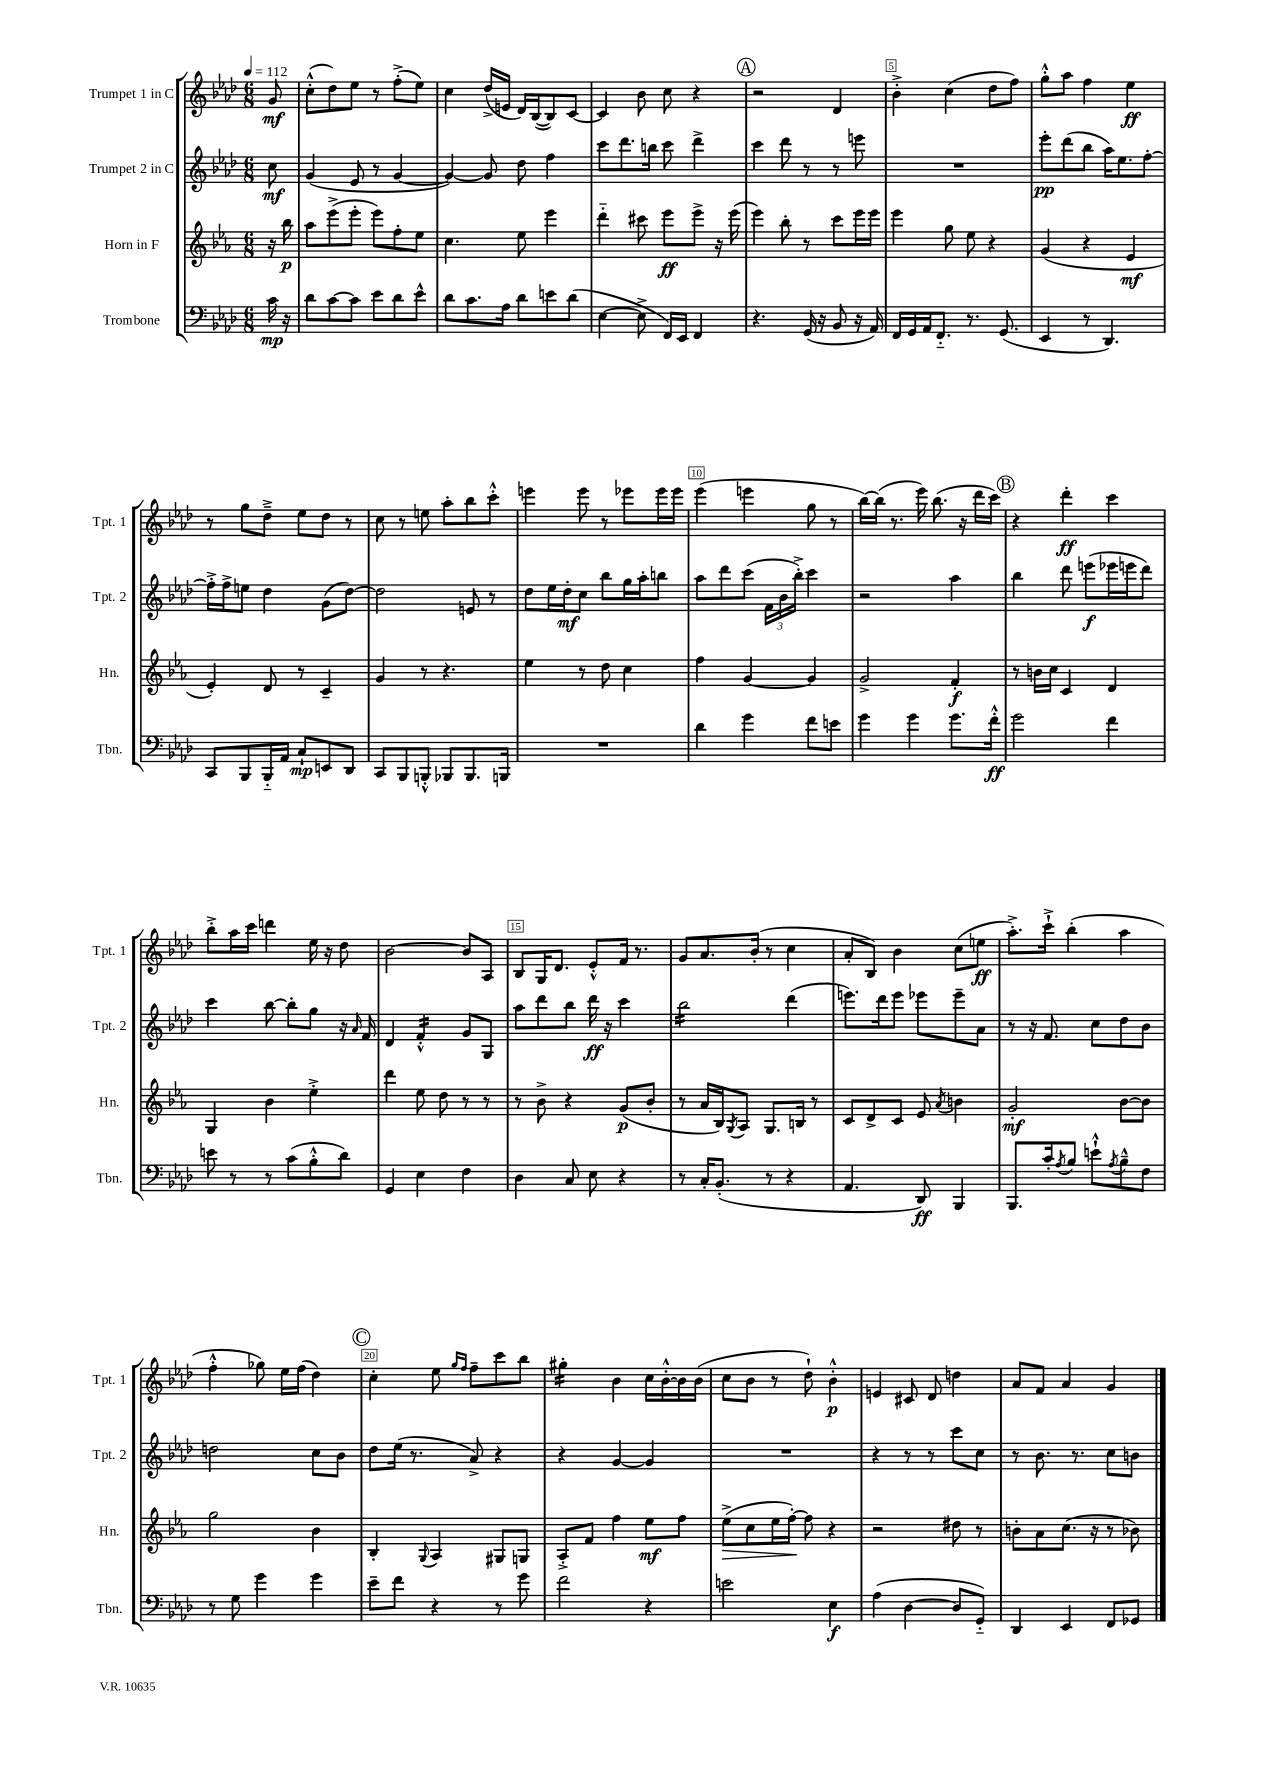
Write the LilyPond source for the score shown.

<<
\new StaffGroup <<
\new Staff = "s0" \with { instrumentName = "Trumpet 1 in C" shortInstrumentName = "Tpt. 1" } {
    \clef treble \key aes \major \numericTimeSignature \time 6/8 \partial 8 \tempo 4 = 112
    g'8\mf |
    c''8-.-^( des''8) ees''8 r8 f''8-.->( ees''8) |
    c''4 des''16->( e'16 des'16) bes16~( bes8) c'8~ |
    c'4 bes'8 c''8 r4 |
    \mark \markup { \circle "A" } r2 des'4 |
    bes'4-.-> c''4( des''8 f''8) |
    g''8-.-^ aes''8 f''4 ees''4\ff |
    r8 g''8 des''8---> ees''8 des''8 r8 |
    c''8 r8 e''8 aes''8-. bes''8 c'''8-.-^ |
    e'''4 e'''8 r8 ees'''8 ees'''16 ees'''16 |
    ees'''4( e'''4 g''8 r8 |
    bes''16~) bes''16( r8. ees'''16) bes''8.( r16 des'''16 c'''16) |
    \mark \markup { \circle "B" } r4 des'''4-.\ff c'''4 |
    bes''8-.-> aes''16 c'''16 d'''4 ees''16 r16 des''8 |
    bes'2~ bes'8 aes8 |
    bes8 g16 des'8. ees'8-.-^ f'16 r8. |
    g'8 aes'8. bes'16-.( r8 c''4 |
    aes'8-. bes8) bes'4 c''8( e''8\ff |
    aes''8.-.->) c'''16-!-> bes''4-.( aes''4 |
    f''4-.-^ ges''8) ees''16 f''16( des''4) |
    \mark \markup { \circle "C" } c''4-. ees''8 \grace { g''16 f''16 } f''8-- c'''8 bes''8 |
    gis''4:16-. bes'4 c''16 bes'16~-.-^ bes'16 bes'16( |
    c''8 bes'8 r8 des''8-!) bes'4-.-^\p |
    e'4 cis'8 des'8 d''4 |
    aes'8 f'8 aes'4 g'4 \bar "|." |
}
\new Staff = "s1" \with { instrumentName = "Trumpet 2 in C" shortInstrumentName = "Tpt. 2" } {
    \clef treble \key aes \major \numericTimeSignature \time 6/8 \partial 8
    c''8\mf |
    g'4( ees'8 r8 g'4~ |
    g'4~) g'8 des''8 f''4 |
    c'''8 des'''8. b''16 c'''8 des'''4-> |
    \mark \markup { \circle "A" } c'''4 des'''8 r8 r8 e'''8 |
    R2. |
    ees'''8-.\pp des'''8( bes''8 aes''16) ees''8. f''8~-. |
    f''16-.-> f''16-> e''8 des''4 g'8( des''8~) |
    des''2 e'8 r8 |
    des''8 ees''16 des''16-.\mf c''8 bes''8 g''16 aes''16-. b''8 |
    aes''8 des'''8 c'''8( \tuplet 3/2 { f'16 bes'16 bes''16-.->) } c'''4 |
    r2 aes''4 |
    \mark \markup { \circle "B" } bes''4 des'''8 e'''8\f( ees'''16 e'''16 des'''8) |
    c'''4 bes''8~ bes''8-. g''8 r16 \grace { aes'16 } f'16 |
    des'4 f'4:16-.-^ g'8 g8 |
    aes''8 des'''8 bes''8 des'''16\ff r16 c'''4 |
    bes''2:16 des'''4( |
    e'''8.) des'''16 e'''8 ees'''8 ees'''8-- aes'8 |
    r8 r16 f'8. c''8 des''8 bes'8 |
    d''2 c''8 bes'8 |
    \mark \markup { \circle "C" } des''8 ees''16( r8. aes'8->) r4 |
    r4 g'4~ g'4 |
    R2. |
    r4 r8 r8 c'''8 c''8 |
    r8 bes'8. r8. c''8 b'8 \bar "|." |
}
\new Staff = "s2" \with { instrumentName = "Horn in F" shortInstrumentName = "Hn." } {
    \clef treble \key ees \major \numericTimeSignature \time 6/8 \partial 8
    r16 bes''16\p |
    aes''8 ees'''8->( ees'''8-. ees'''8) f''8-. ees''8 |
    c''4. ees''8 ees'''4 |
    d'''4-_ cis'''8 ees'''8\ff ees'''8-> r16 ees'''16( |
    \mark \markup { \circle "A" } ees'''4) bes''8-. r8 c'''8 ees'''16 ees'''16 |
    ees'''4 g''8 ees''8 r4 |
    g'4( r4 ees'4\mf |
    ees'4-.) d'8 r8 c'4-- |
    g'4 r8 r4. |
    ees''4 r8 d''8 c''4 |
    f''4 g'4~ g'4 |
    g'2-> f'4-.\f |
    \mark \markup { \circle "B" } r8 b'16 c''16 c'4 d'4 |
    g4 bes'4 ees''4-.-> |
    d'''4 ees''8 d''8 r8 r8 |
    r8 bes'8-> r4 g'8\p( bes'8-. |
    r8 aes'16 bes16) \acciaccatura { g8 } aes8 g8. b16 r8 |
    c'8 d'8-> c'8 ees'8 \acciaccatura { aes'8 } b'4 |
    g'2-.\mf bes'8~ bes'8 |
    g''2 bes'4 |
    \mark \markup { \circle "C" } bes4-. \appoggiatura { g8 } aes4 gis8 g8 |
    aes8-.-> f'8 f''4 ees''8\mf f''8 |
    ees''8->\>( c''8 ees''16 f''16~-.\!) f''8 r4 |
    r2 dis''8 r8 |
    b'8-. aes'8 c''8.( r16 r8 bes'8) \bar "|." |
}
\new Staff = "s3" \with { instrumentName = "Trombone" shortInstrumentName = "Tbn." } {
    \clef bass \key aes \major \numericTimeSignature \time 6/8 \partial 8
    c'16\mp r16 |
    des'8 c'8~ c'8 ees'8 des'8 ees'8-^ |
    des'8 c'8. aes16 des'8 e'8 des'8( |
    ees4~ ees8-> f,16) ees,16 f,4 |
    \mark \markup { \circle "A" } r4. g,16( r16 bes,8 r16 aes,16) |
    f,16 g,16 aes,16 f,8.-_ r8. g,8.( |
    ees,4 r8 des,4.) |
    c,8 bes,,8 bes,,16-_ aes,16 c8-!\mp e,8 des,8 |
    c,8 bes,,8 b,,8-.-^ bes,,8 bes,,8. b,,16 |
    R2. |
    des'4 g'4 f'8 e'8 |
    g'4 g'4 g'8. f'16-.-^\ff |
    \mark \markup { \circle "B" } g'2 f'4 |
    e'8 r8 r8 c'8( bes8-.-^ des'8) |
    g,4 ees4 f4 |
    des4 c8 ees8 r4 |
    r8 c16-. bes,8.-.( r8 r4 |
    aes,4. des,8\ff) bes,,4 |
    bes,,8. c'16-. \acciaccatura { aes8 } bes8 e'8-!-^ \acciaccatura { aes8 } bes8---^ f8 |
    r8 g8 g'4 g'4 |
    \mark \markup { \circle "C" } ees'8-- f'8 r4 r8 g'8 |
    f'2 r4 |
    e'2 ees4\f |
    aes4( des4~ des8 g,8-_) |
    des,4 ees,4 f,8 ges,8 \bar "|." |
}
>>
>>
\layout { \context { \Score \override BarNumber.break-visibility = ##(#f #t #t) barNumberVisibility = #(every-nth-bar-number-visible 5) \override BarNumber.stencil = #(make-stencil-boxer 0.1 0.3 ly:text-interface::print) } }
